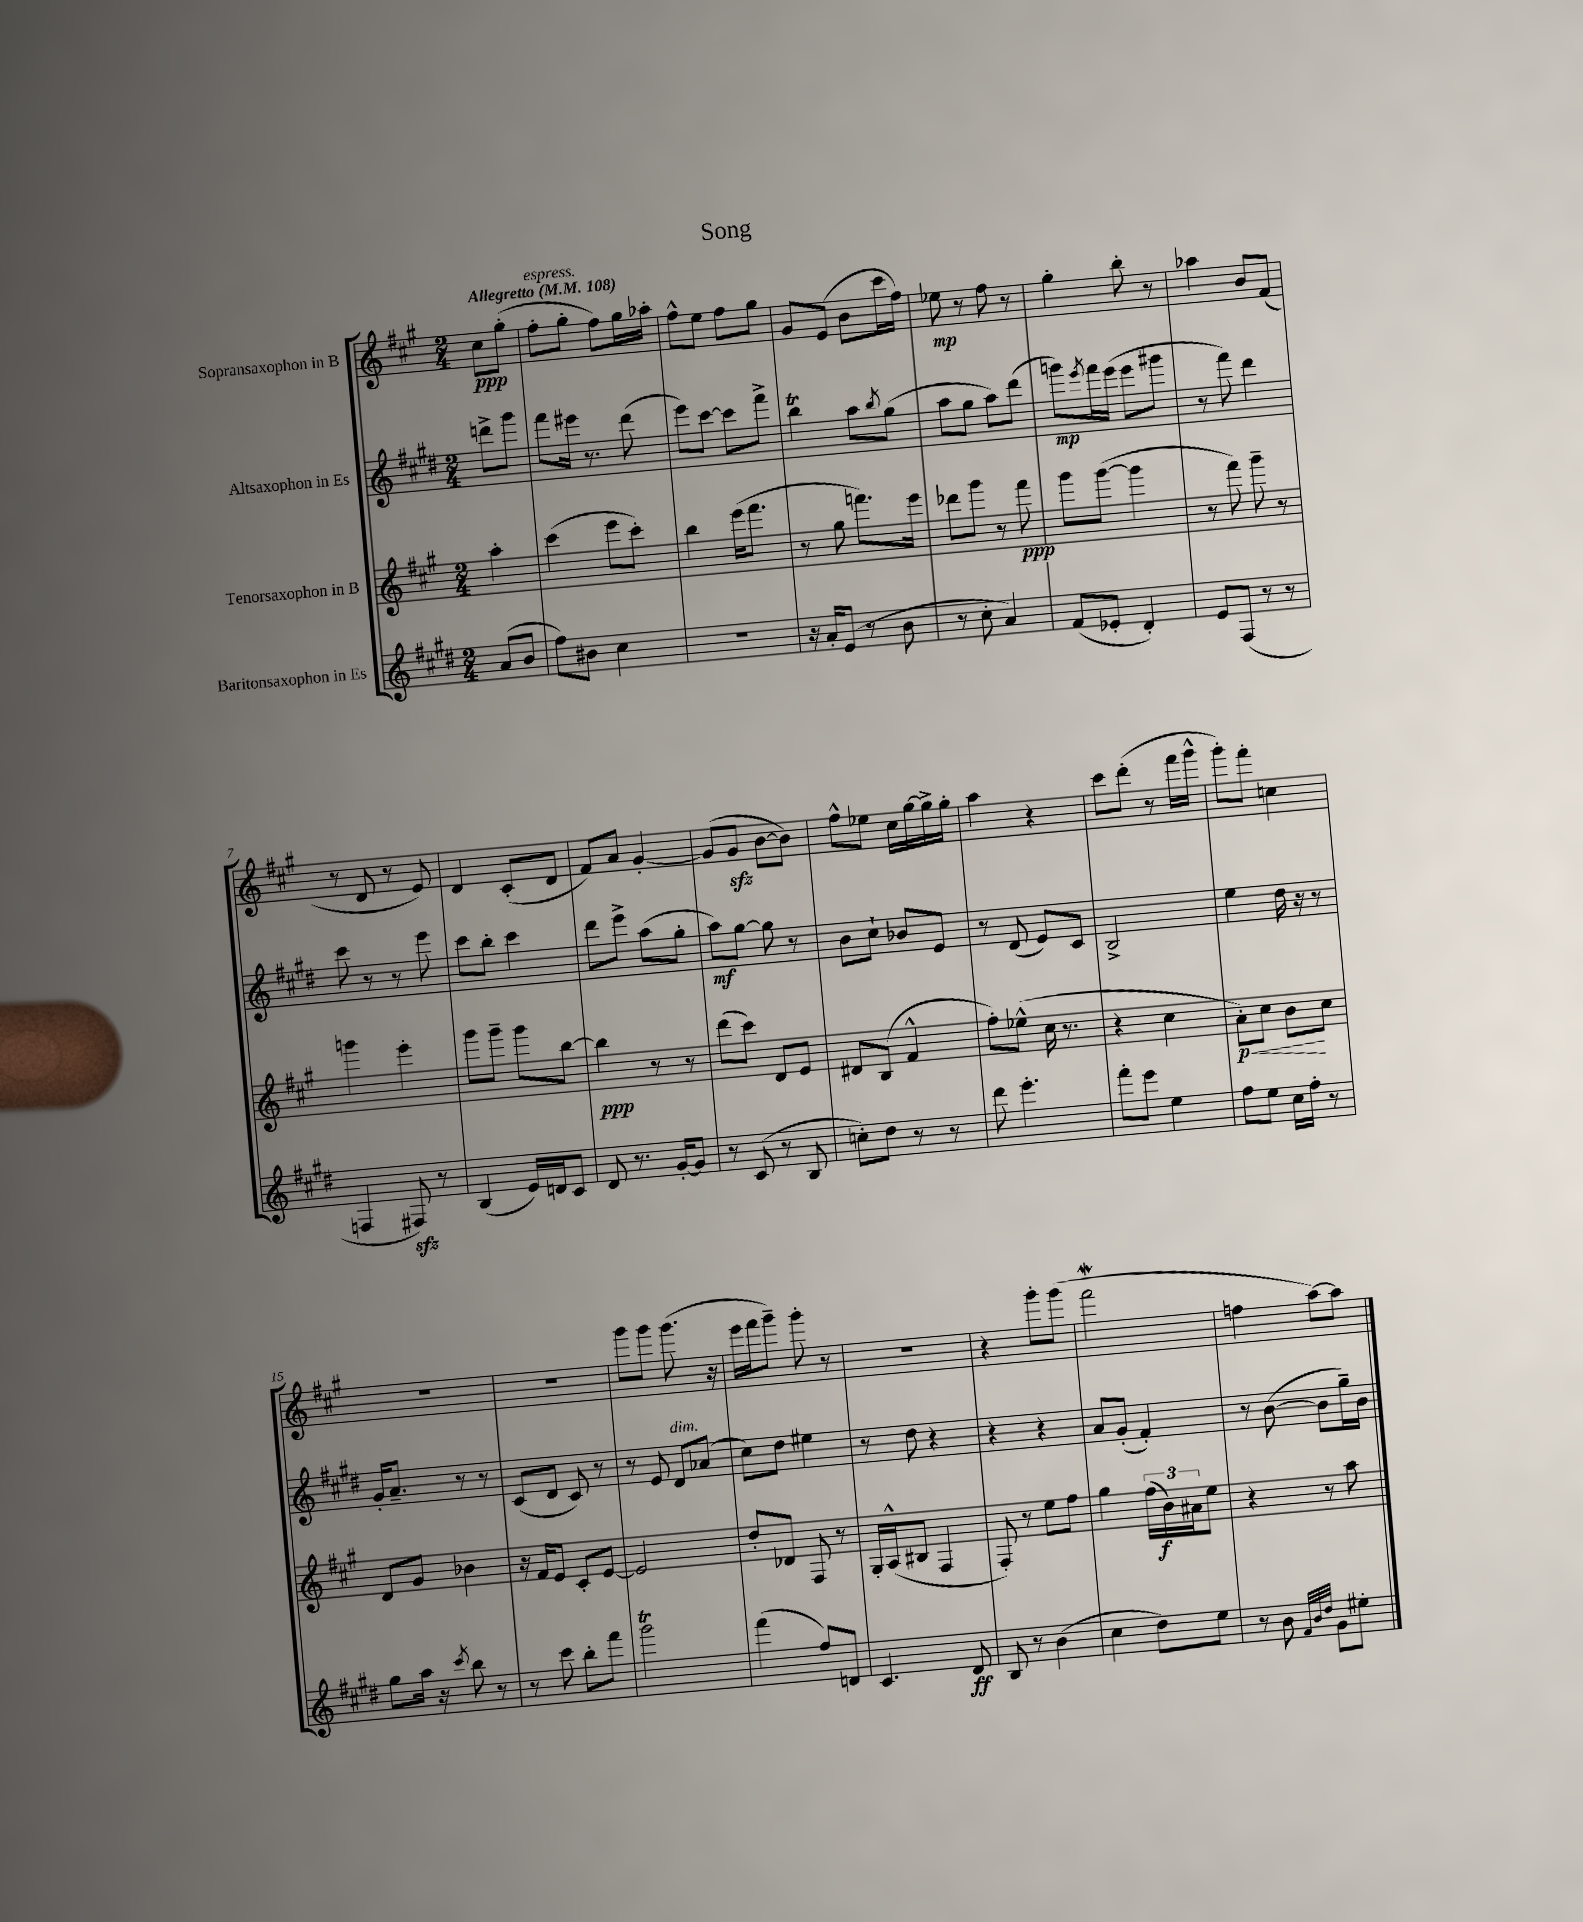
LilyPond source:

\header { title = "Song" }
<<
\new StaffGroup <<
\new Staff = "s0" \with { instrumentName = "Sopransaxophon in B" } {
    \clef treble \key a \major \numericTimeSignature \time 2/4 \partial 4 \tempo "Allegretto" 4 = 108
    cis''8\ppp gis''8-.( |
    fis''8-.^\markup { \italic "espress." } gis''8-. fis''8) gis''16 aes''16-. |
    fis''8-^ e''8 fis''8 gis''8 |
    gis'8 e'8( b'8 cis'''16 fis''16) |
    ees''8\mp r8 fis''8 r8 |
    gis''4-. b''8-. r8 |
    aes''4 b'8 fis'8( |
    r8 d'8 r8 e'8) |
    d'4 cis'8-.( d'8 |
    fis'8) a'8 gis'4~-. |
    gis'8( gis'8\sfz b'8~ b'8) |
    fis''8-^ ees''8 cis''16 gis''16~ gis''16-> gis''16-. |
    a''4 r4 |
    cis'''8 d'''8-.( r8 fis'''16 gis'''16-^ |
    gis'''8-.) fis'''8-. c''4 |
    R2 |
    R2 |
    gis'''8 gis'''8 gis'''8.( r16 |
    e'''16 fis'''16 gis'''8--) gis'''8-. r8 |
    R2 |
    r4 gis'''8-. gis'''8( |
    fis'''2\mordent |
    f''4 a''8~) a''8 \bar "|." |
}
\new Staff = "s1" \with { instrumentName = "Altsaxophon in Es" } {
    \clef treble \key e \major \numericTimeSignature \time 2/4 \partial 4
    d'''8-> gis'''8 |
    fis'''8 eis'''16 r8. dis'''8( |
    e'''8) cis'''8~ cis'''8 fis'''8-> |
    b''4\trill a''8 \acciaccatura { b''8 } gis''8( |
    a''8 gis''8 a''8) dis'''8( |
    g'''8\mp) \acciaccatura { e'''8 } fis'''16 e'''16( e'''8 gis'''8 |
    r8 fis'''8) dis'''4 |
    cis'''8 r8 r8 e'''8 |
    cis'''8 b''8-. cis'''4 |
    dis'''8 e'''8-> a''8( gis''8-. |
    a''8\mf) gis''8~ gis''8 r8 |
    b'8 cis''8-! bes'8 e'8 |
    r8 dis'8( e'8) cis'8 |
    b2-> |
    e''4 dis''16 r16 r8 |
    gis'16-. a'8.-- r8 r8 |
    cis'8( dis'8 cis'8) r8 |
    r8 e'8 dis'8^\markup { \italic "dim." } aes'8( |
    cis''8) dis''8 eis''4 |
    r8 dis''8 r4 |
    r4 r4 |
    a'8 gis'8-.( fis'4-.) |
    r8 b'8~( b'8 gis''16--) b'16 \bar "|." |
}
\new Staff = "s2" \with { instrumentName = "Tenorsaxophon in B" } {
    \clef treble \key a \major \numericTimeSignature \time 2/4 \partial 4
    a''4-. |
    cis'''4( e'''8 cis'''8-.) |
    b''4 e'''16( fis'''8. |
    r8 gis''8 f'''8.) e'''16 |
    des'''8 gis'''8 r8 fis'''8\ppp |
    gis'''8 gis'''8~( gis'''4 |
    r8 fis'''8) gis'''8-- r8 |
    g'''4 e'''4-. |
    gis'''8 gis'''8-- gis'''8 b''8~ |
    b''4\ppp r8 r8 |
    d'''8( cis'''8) d'8 e'8 |
    dis'8 b8( fis'4-^ |
    fis''8-.) ees''8-^( cis''16 r8. |
    r4 cis''4 |
    a'8-.\p\<) cis''8 b'8\! cis''8 |
    d'8 gis'8 bes'4 |
    r16 fis'16 e'8 cis'8-. e'8~ |
    e'2 |
    d''8-. des'8 fis8 r8 |
    gis16-. a16-^( bis8 fis4 |
    fis8-.) r8 e''8 fis''8 |
    gis''4 \tuplet 3/2 { fis''16( b'16\f) ais'16 } e''8 |
    r4 r8 a''8 \bar "|." |
}
\new Staff = "s3" \with { instrumentName = "Baritonsaxophon in Es" } {
    \clef treble \key e \major \numericTimeSignature \time 2/4 \partial 4
    a'8( b'8 |
    fis''8) bis'8 cis''4 |
    R2 |
    r16 a'16-. e'8( r8 b'8 |
    r8 cis''8-. a'4) |
    fis'8( ees'8-. dis'4-.) |
    e'8 fis8( r8 r8 |
    f4 fis8\sfz) r8 |
    b4( e'16) d'16 cis'8 |
    dis'8 r8. gis'16~-. gis'8 |
    r8 cis'8( r8 b8 |
    c''8-.) dis''8 r8 r8 |
    dis'''8 e'''4.-. |
    fis'''8-. e'''8 e''4 |
    fis''8 e''8 cis''16 fis''16-. r8 |
    gis''8 a''16 r16 \acciaccatura { cis'''8 } b''8 r8 |
    r8 cis'''8 b''8-. fis'''8 |
    gis'''2\trill |
    fis'''4( fis''8) d'8 |
    cis'4. dis'8\ff |
    b8 r8 b'4( |
    cis''4 dis''8) e''8 |
    r8 b'8 \grace { fis'32 b'32 dis''32 } gis'8 eis''8-. \bar "|." |
}
>>
>>
